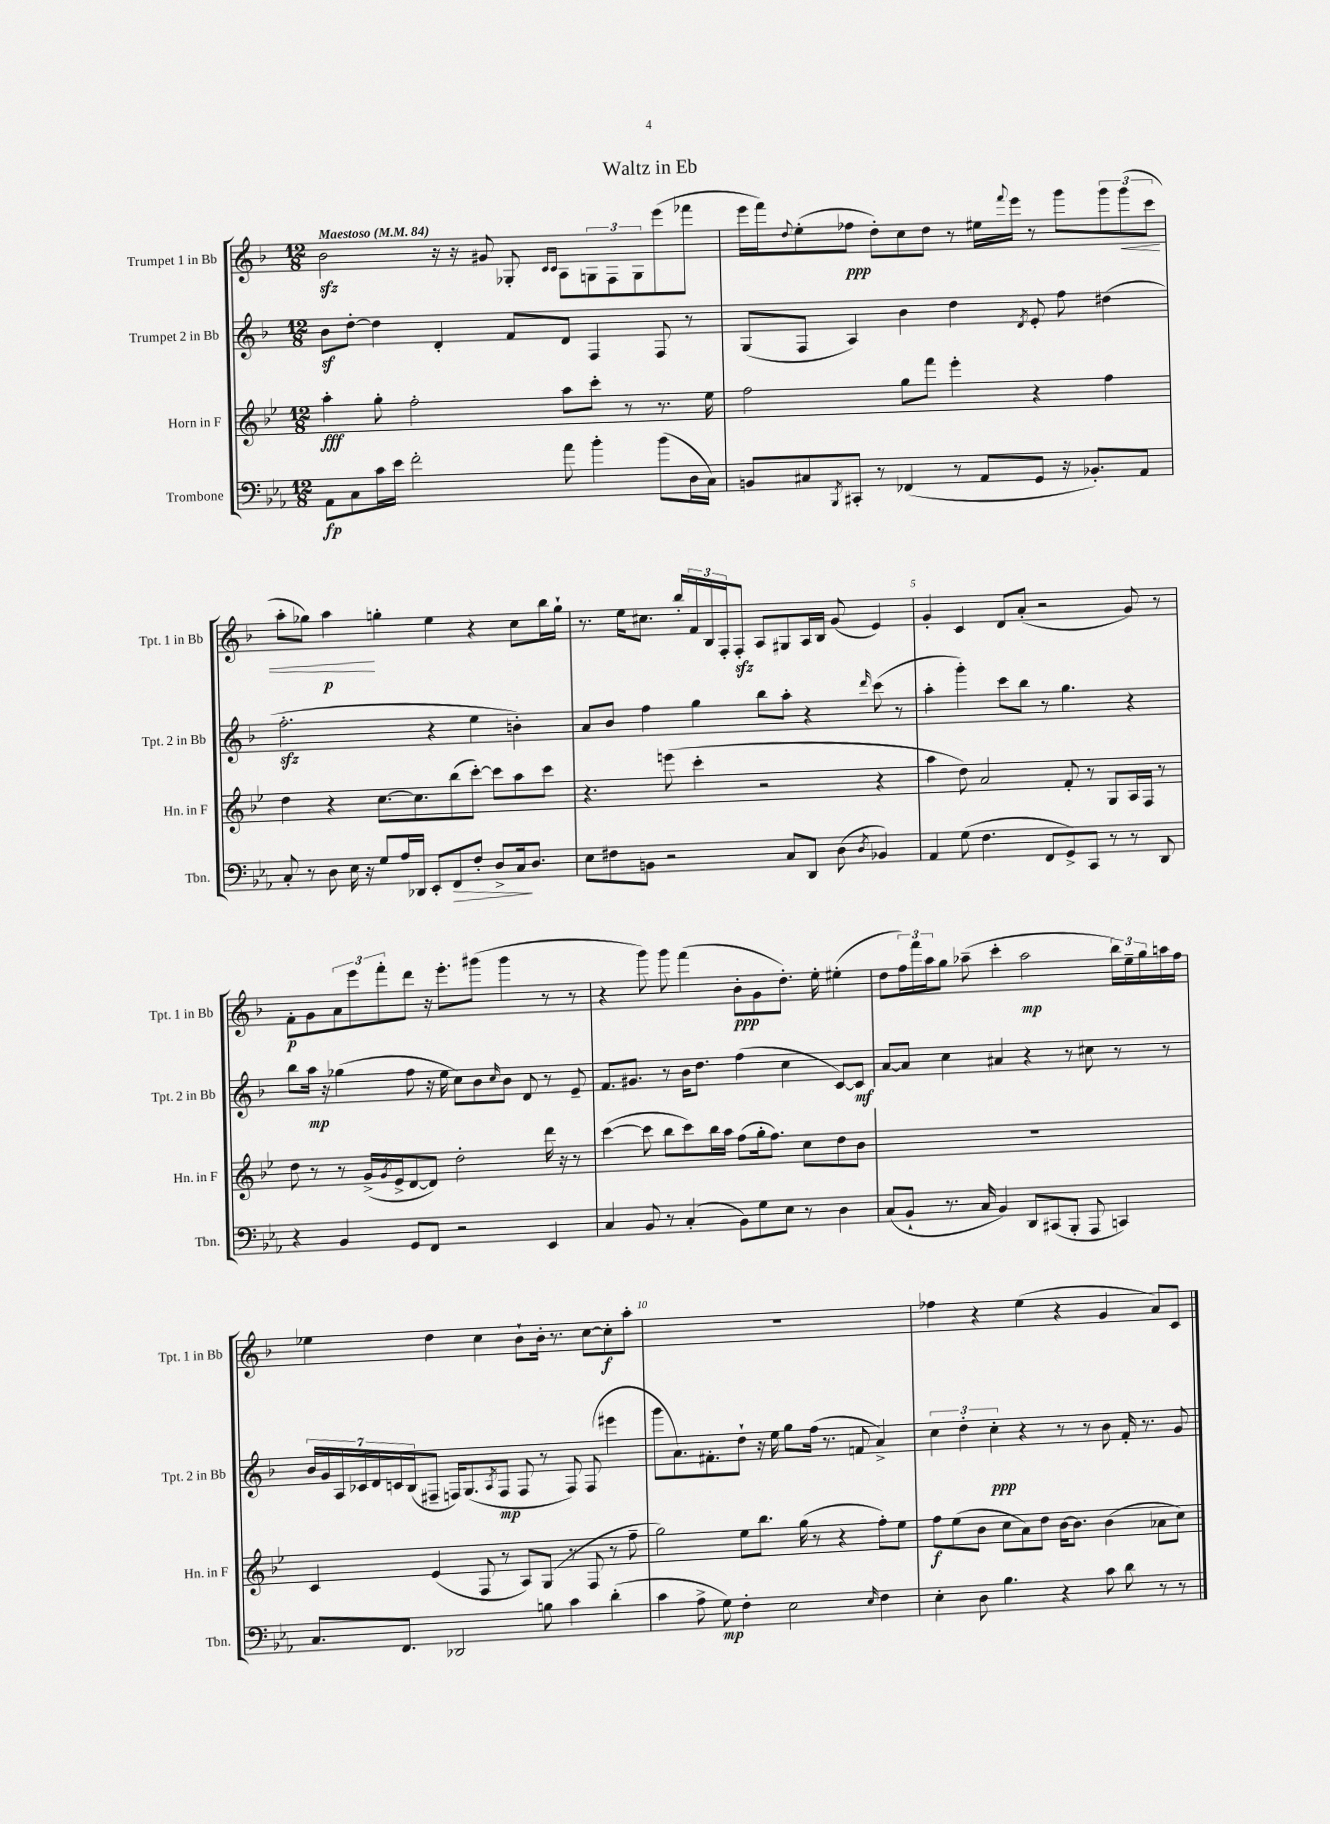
\header { title = "Waltz in Eb" }
<<
\new StaffGroup <<
\new Staff = "s0" \with { instrumentName = "Trumpet 1 in Bb" shortInstrumentName = "Tpt. 1 in Bb" } {
    \clef treble \key f \major \numericTimeSignature \time 12/8 \tempo "Maestoso" 4 = 84
    bes'2\sfz r16 r16 gis'8 ges8-. \grace { c'16 c'16 } a8 \tuplet 3/2 { g8 f8 g8 } e'''8( fes'''8 |
    e'''16 f'''16) \appoggiatura { d''8 } e''8-.( fes''8\ppp d''8-.) c''8 d''8 r8 eis''16 \appoggiatura { f'''8 } e'''16 r8 g'''8 \tuplet 3/2 { g'''8 g'''8\<( c'''8 } |
    a''8-. ges''8) a''4\p\! g''4-. e''4 r4 c''8 bes''16 g''16-! |
    r8. e''16 cis''8. bes''16-. \tuplet 3/2 { f'16 bes16 f16-. } f8-.\sfz a8 gis8 a16 bes16 g'8( e'4) |
    g'4-. c'4 d'8 a'8-.( r2 g'8) r8 |
    f'8-.\p g'8 \tuplet 3/2 { a'8 e'''8 f'''8-. } d'''8 r16 e'''8.-. gis'''8( gis'''4 r8 r8 |
    r4 g'''8) g'''8 f'''4( bes'8-.\ppp g'8 d''8.-.) e''16-. eis''4-.( |
    d''8 \tuplet 3/2 { f''16) f'''16 a''16 } g''8 aes''8--( c'''4-. aes''2\mp \tuplet 3/2 { bes''16) e''16-- g''16 } a''16 f''16 |
    ees''4 d''4 c''4 bes'8-! bes'16-. r8. c''8~ c''8-.\f a''8-. |
    R1. |
    fes''4 r4 e''4( r4 g'4 a'8) c'8 \bar "|." |
}
\new Staff = "s1" \with { instrumentName = "Trumpet 2 in Bb" shortInstrumentName = "Tpt. 2 in Bb" } {
    \clef treble \key f \major \numericTimeSignature \time 12/8
    bes'8\sf d''8~-. d''4 d'4-. f'8 d'8 f4 f8 r8 |
    g8( f8 a4) bes'4 d''4 \acciaccatura { d'8 } e'8-. f''8 dis''4( |
    f''2.-.\sfz r4 e''4 b'4-.) |
    a'8 bes'8 f''4 g''4 bes''8 a''8-. r4 \grace { d'''16 } c'''8( r8 |
    a''4-. g'''4-.) c'''8 bes''8 r8 g''4. r4 |
    bes''8 a''16\mp r16 ges''4( f''8 r16 e''16 c''8) bes'8 \grace { c''16 } bes'8 d'8 r8 e'8-- |
    f'8. gis'8. r8 bes'16 d''8. f''4( c''4 c'8~) c'8\mf |
    a'8~ a'8 c''4 ais'4 r4 r8 cis''8 r8 r8 |
    \tuplet 7/4 { bes'16 g'16 a16 ces'16 d'16 c'16 bes16( } fis8-- f16) g8.( \acciaccatura { a8 } f8\mp f8 r8 f8) f8( eis'''4 |
    g'''8 a'8.) fis'8.-. d''8-! r16 e''16 g''8 f''16( r8. f'8 a'4->) |
    \tuplet 3/2 { c''4 d''4-. c''4-.\ppp } r4 r8 r8 bes'8 f'16-. r8. g'8 \bar "|." |
}
\new Staff = "s2" \with { instrumentName = "Horn in F" shortInstrumentName = "Hn. in F" } {
    \clef treble \key bes \major \numericTimeSignature \time 12/8
    a''4-.\fff g''8-. f''2-. a''8 c'''8-. r8 r8. ees''16 |
    f''2 g''8 f'''8 ees'''4-. r4 f''4 |
    d''4 r4 c''8.~ c''8. bes''8( c'''8~-.) c'''8 a''8 c'''8 |
    r4. e'''8( c'''4-. r2 r4 |
    a''4 d''8) a'2 f'8-. r8 g8 a16 f16 r8 |
    d''8 r8 r8 g'16->( \acciaccatura { g'8 } ees'16-> d'8~ d'8) d''2-. d'''16 r16 r8 |
    c'''4~( c'''8 bes''8 c'''8) bes''16 a''16 f''8( g''16-. f''8.) c''8 d''8 bes'8 |
    R1. |
    c'4 ees'4( f8 r8 a8) g8( r8 f8 r8 f''8-- |
    g''2) ees''8 bes''8. g''16( r8 r4 f''8-.) ees''8 |
    f''8\f ees''8( bes'8 c''8 a'8) d''8 bes'16~ bes'8. bes'4( aes'8 c''8) \bar "|." |
}
\new Staff = "s3" \with { instrumentName = "Trombone" shortInstrumentName = "Tbn." } {
    \clef bass \key ees \major \numericTimeSignature \time 12/8
    aes,8\fp c8 c'16 ees'16 f'2-. aes'8 bes'4-. bes'8( d16 c16) |
    b,8 cis8 \acciaccatura { bes,,8 } cis,8-. r8 fes,4( r8 aes,8 g,8 r16 bes,8.-.) aes,8 |
    c8-. r8 d8 ees16 r16 g8 aes16 des,16 ees,8-. f,8\> f8-. d8-> c16\! d8. |
    ees8 fis8 b,8 r2 c8 d,8 d8( \acciaccatura { d8 } bes,4) |
    aes,4 g8( f4. f,8 g,8->) c,8 r8 r8 d,8 |
    r4 bes,4 g,8 f,8 r2 ees,4 |
    c4 bes,8 r8 c4-.( bes,8) g8 ees8 r8 d4 |
    c8( bes,8-! r8. c16 bes,4) d,8 cis,8( bes,,8-. aes,,8 c,4) |
    c8. f,8. des,2 b8 c'4 d'4-.( |
    c'4 aes8-> g8\mp) f4-. ees2 \grace { ees16 } f4 |
    ees4-. d8 bes4. r4 c'8 d'8 r8 r8 \bar "|." |
}
>>
>>
\layout { \context { \Score \override BarNumber.break-visibility = ##(#f #t #t) barNumberVisibility = #(every-nth-bar-number-visible 5) } }
